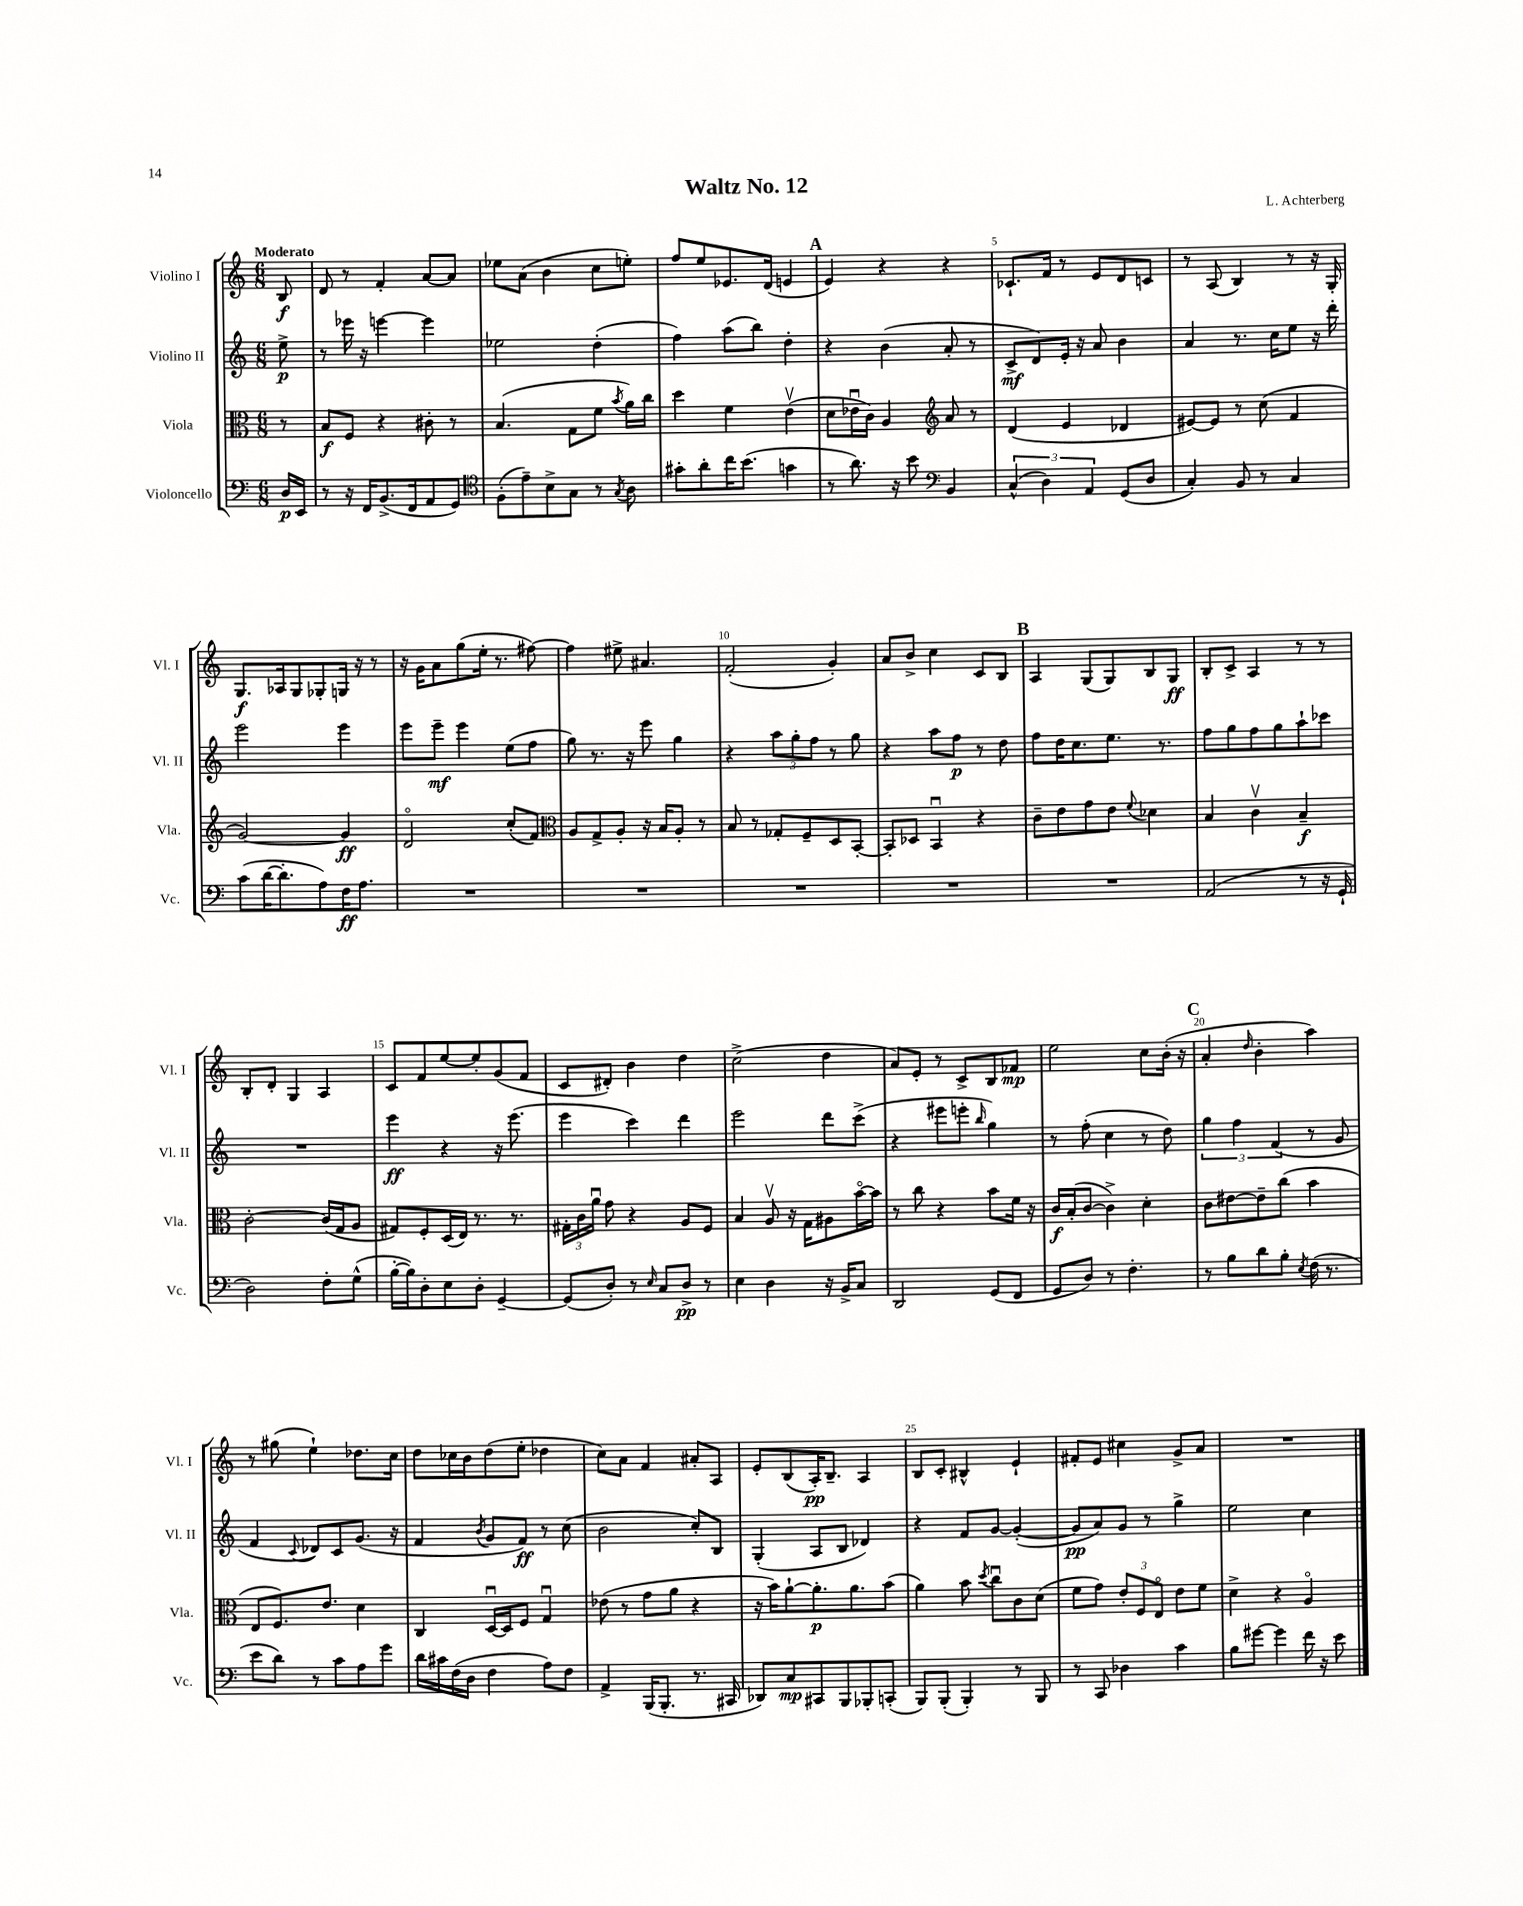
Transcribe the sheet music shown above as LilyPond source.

\header { title = "Waltz No. 12" composer = "L. Achterberg" }
<<
\new StaffGroup <<
\new Staff = "s0" \with { instrumentName = "Violino I" shortInstrumentName = "Vl. I" } {
    \clef treble \key c \major \numericTimeSignature \time 6/8 \partial 8 \tempo "Moderato"
    \autoBeamOff b8\f |
    d'8 r8 f'4-. a'8[~ a'8] |
    ees''8[ a'8]( b'4 c''8[ e''8]-.) |
    f''8[ e''8 ees'8. d'16]( e'4 |
    \mark \markup { \bold "A" } e'4) r4 r4 |
    ces'8.[-! f'16] r8 e'8[ d'8 c'8] |
    r8 a8( b4) r8 r16 g16-. |
    g8.[\f aes16 g8 ges8-. g16] r16 r8 |
    r16 g'16[ a'8 g''8( e''16]-. r8. fis''8~) |
    fis''4 eis''8-> ais'4. |
    f'2-.( g'4-.) |
    a'8[ b'8]-> c''4 c'8[ b8] |
    \mark \markup { \bold "B" } a4 g8[( g8) b8 g8]\ff |
    b8[-. c'8]-> a4 r8 r8 |
    b8[-. d'8]-. g4 a4 |
    c'8[ f'8 e''8~ e''8-. g'8( f'8] |
    c'8[ dis'8]-.) b'4 d''4 |
    c''2->( d''4 |
    a'8[) e'8]-. r8 c'8[-> b8 fes'8]\mp |
    e''2 c''8[ b'16]-.( r16 |
    \mark \markup { \bold "C" } a'4-. \grace { d''16 } b'4-. a''4) |
    r8 gis''8( e''4-!) des''8.[ c''16] |
    d''8[ ces''16 b'16 d''8( e''8]-. des''4 |
    c''8[) a'8] f'4 ais'8[-. a8] |
    e'8[-. b8( a16-.\pp) b8.]-- a4 |
    b8[ c'8]-. bis4-^ e'4-! |
    fis'8[-. e'8] cis''4 g'8[-> a'8] |
    R2. \bar "|." |
}
\new Staff = "s1" \with { instrumentName = "Violino II" shortInstrumentName = "Vl. II" } {
    \clef treble \key c \major \numericTimeSignature \time 6/8 \partial 8
    \autoBeamOff e''8->\p |
    r8 ees'''16 r16 e'''4~ e'''4 |
    ees''2 d''4-.( |
    f''4) a''8[( b''8]) d''4-. |
    \mark \markup { \bold "A" } r4 b'4( a'8-. r8 |
    c'8[->\mf d'8) e'16]-. r16 a'8 b'4 |
    a'4 r8. c''16[ e''8] r16 d'''16-. |
    e'''2 e'''4 |
    e'''8[ e'''8]--\mf e'''4 e''8[( f''8] |
    g''8) r8. r16 e'''8 g''4 |
    r4 \tuplet 3/2 { a''8[ g''8-. f''8] } r8 g''8 |
    r4 a''8[ f''8]\p r8 d''8 |
    \mark \markup { \bold "B" } f''8[ d''16 c''8. e''8.] r8. |
    f''8[ g''8 f''8 g''8 a''8-! ces'''8] |
    R2. |
    e'''4\ff r4 r16 e'''8.( |
    e'''4 c'''4) d'''4 |
    e'''2 d'''8[ c'''8]->( |
    r4 eis'''8[ e'''8]-. \grace { b''16 } g''4) |
    r8 f''8-.( c''4 r8 d''8) |
    \mark \markup { \bold "C" } \tuplet 3/2 { g''4 f''4 f'4( } r8 g'8 |
    f'4 \appoggiatura { c'8 } des'8[) c'8 g'8.]( r16 |
    f'4 \acciaccatura { b'8 } g'8[ f'8]\ff) r8 c''8( |
    b'2 c''8[-.) b8] |
    g4-.( a8[ b8] des'4) |
    r4 f'8[ g'8]~ g'4~-.( |
    g'8[\pp a'8) g'8] r8 g''4-> |
    e''2 c''4 \bar "|." |
}
\new Staff = "s2" \with { instrumentName = "Viola" shortInstrumentName = "Vla." } {
    \clef alto \key c \major \numericTimeSignature \time 6/8 \partial 8
    \autoBeamOff r8 |
    b8[\f f8] r4 cis'8-. r8 |
    b4.( g8[ f'8] \acciaccatura { b'8 } a'16[) c''16] |
    d''4 f'4 e'4\upbow( |
    \mark \markup { \bold "A" } d'8[ ees'16\downbow c'16]) a4 \clef treble a'8 r8 |
    d'4( e'4 des'4 |
    eis'8[~) eis'8] r8 c''8( f'4 |
    g'2~) g'4\ff |
    d'2\flageolet c''8[-.( f'8]) |
    \clef alto a8[ g8-> a8]-. r16 b16[ a8]-. r8 |
    b8 r8 ges8[-. f8-- d8 b,8]~-. |
    b,8[-. des8] b,4\downbow r4 |
    \mark \markup { \bold "B" } c'8[-- e'8 g'8 e'8] \appoggiatura { f'8 } des'4 |
    b4 c'4\upbow b4--\f |
    c'2~-. c'16[( g16 a8] |
    gis8[) f8-. d16( e16]) r8. r8. |
    \tuplet 3/2 { gis16[-. c'16 a'16]\downbow } g'8 r4 a8[ f8] |
    b4 a8\upbow r16 g16[ ais8 b'16~\flageolet b'16] |
    r8 c''8 r4 b'8[ f'16] r16 |
    c'16[\f b16-.( c'8]~ c'4->) d'4-. |
    \mark \markup { \bold "C" } c'8[ eis'8~ eis'8-- c''8]( b'4 |
    e8[ f8.) e'8.] d'4 |
    c4 d16[~\downbow d16 f8] g4\downbow |
    ees'8( r8 g'8[ a'8] r4 |
    r16 b'16[) a'8~-! a'8.-.\p a'8. b'8]( |
    a'4) b'8 \acciaccatura { d''8 } c''8[\downbow c'8 d'8]( |
    f'8[ g'8]) \tuplet 3/2 { e'8[-. f8 e8]\flageolet } e'8[ f'8] |
    d'4-> r4 a4\flageolet \bar "|." |
}
\new Staff = "s3" \with { instrumentName = "Violoncello" shortInstrumentName = "Vc." } {
    \clef bass \key c \major \numericTimeSignature \time 6/8 \partial 8
    \autoBeamOff d16[\p e,16] |
    r8 r16 f,16[ b,8.->( f,16 a,8 g,8]) |
    \clef tenor f8[-.( e'8--) b8-> g8] r8 \acciaccatura { g8 } a8 |
    gis'8[-. a'8-. c''16 b'8.]( g'4 |
    \mark \markup { \bold "A" } r8 a'8.) r16 b'8 \clef bass b,4 |
    \tuplet 3/2 { c4-^( d4) a,4 } g,8[( d8] |
    c4-.) b,8 r8 c4 |
    c'8[( d'16~ d'8.-. a8) f16\ff a8.] |
    R2. |
    R2. |
    R2. |
    R2. |
    \mark \markup { \bold "B" } R2. |
    a,2( r8 r16 g,16-! |
    d2) f8[-. g8]-^( |
    b16[~-. b16) d8-. e8 d8]-. g,4~-- |
    g,8[( d8]-.) r8 \grace { e16 } c8[ d8]->\pp r8 |
    e4 d4 r16 b,16[-> c8] |
    d,2 g,8[( f,8] |
    g,8[ d8]) r8 f4.-. |
    \mark \markup { \bold "C" } r8 b8[ d'8 b8]-. \acciaccatura { e8 } f16( r8. |
    e'8[ d'8]) r8 c'8[ a8 g'8] |
    d'16[ cis'16 f16( d16] f4 a8[) f8] |
    a,4-> b,,16[( b,,8.]-. r8. cis,16 |
    des,8[) c8\mp cis,8 b,,8 bes,,8-. c,8]-.( |
    b,,8[) b,,8]-.( b,,4-.) r8 b,,8 |
    r8 c,8 des4 c'4 |
    b8[ gis'8]~ gis'4 f'16 r16 e'8 \bar "|." |
}
>>
>>
\layout { \context { \Score \override BarNumber.break-visibility = ##(#f #t #t) barNumberVisibility = #(every-nth-bar-number-visible 5) } }
